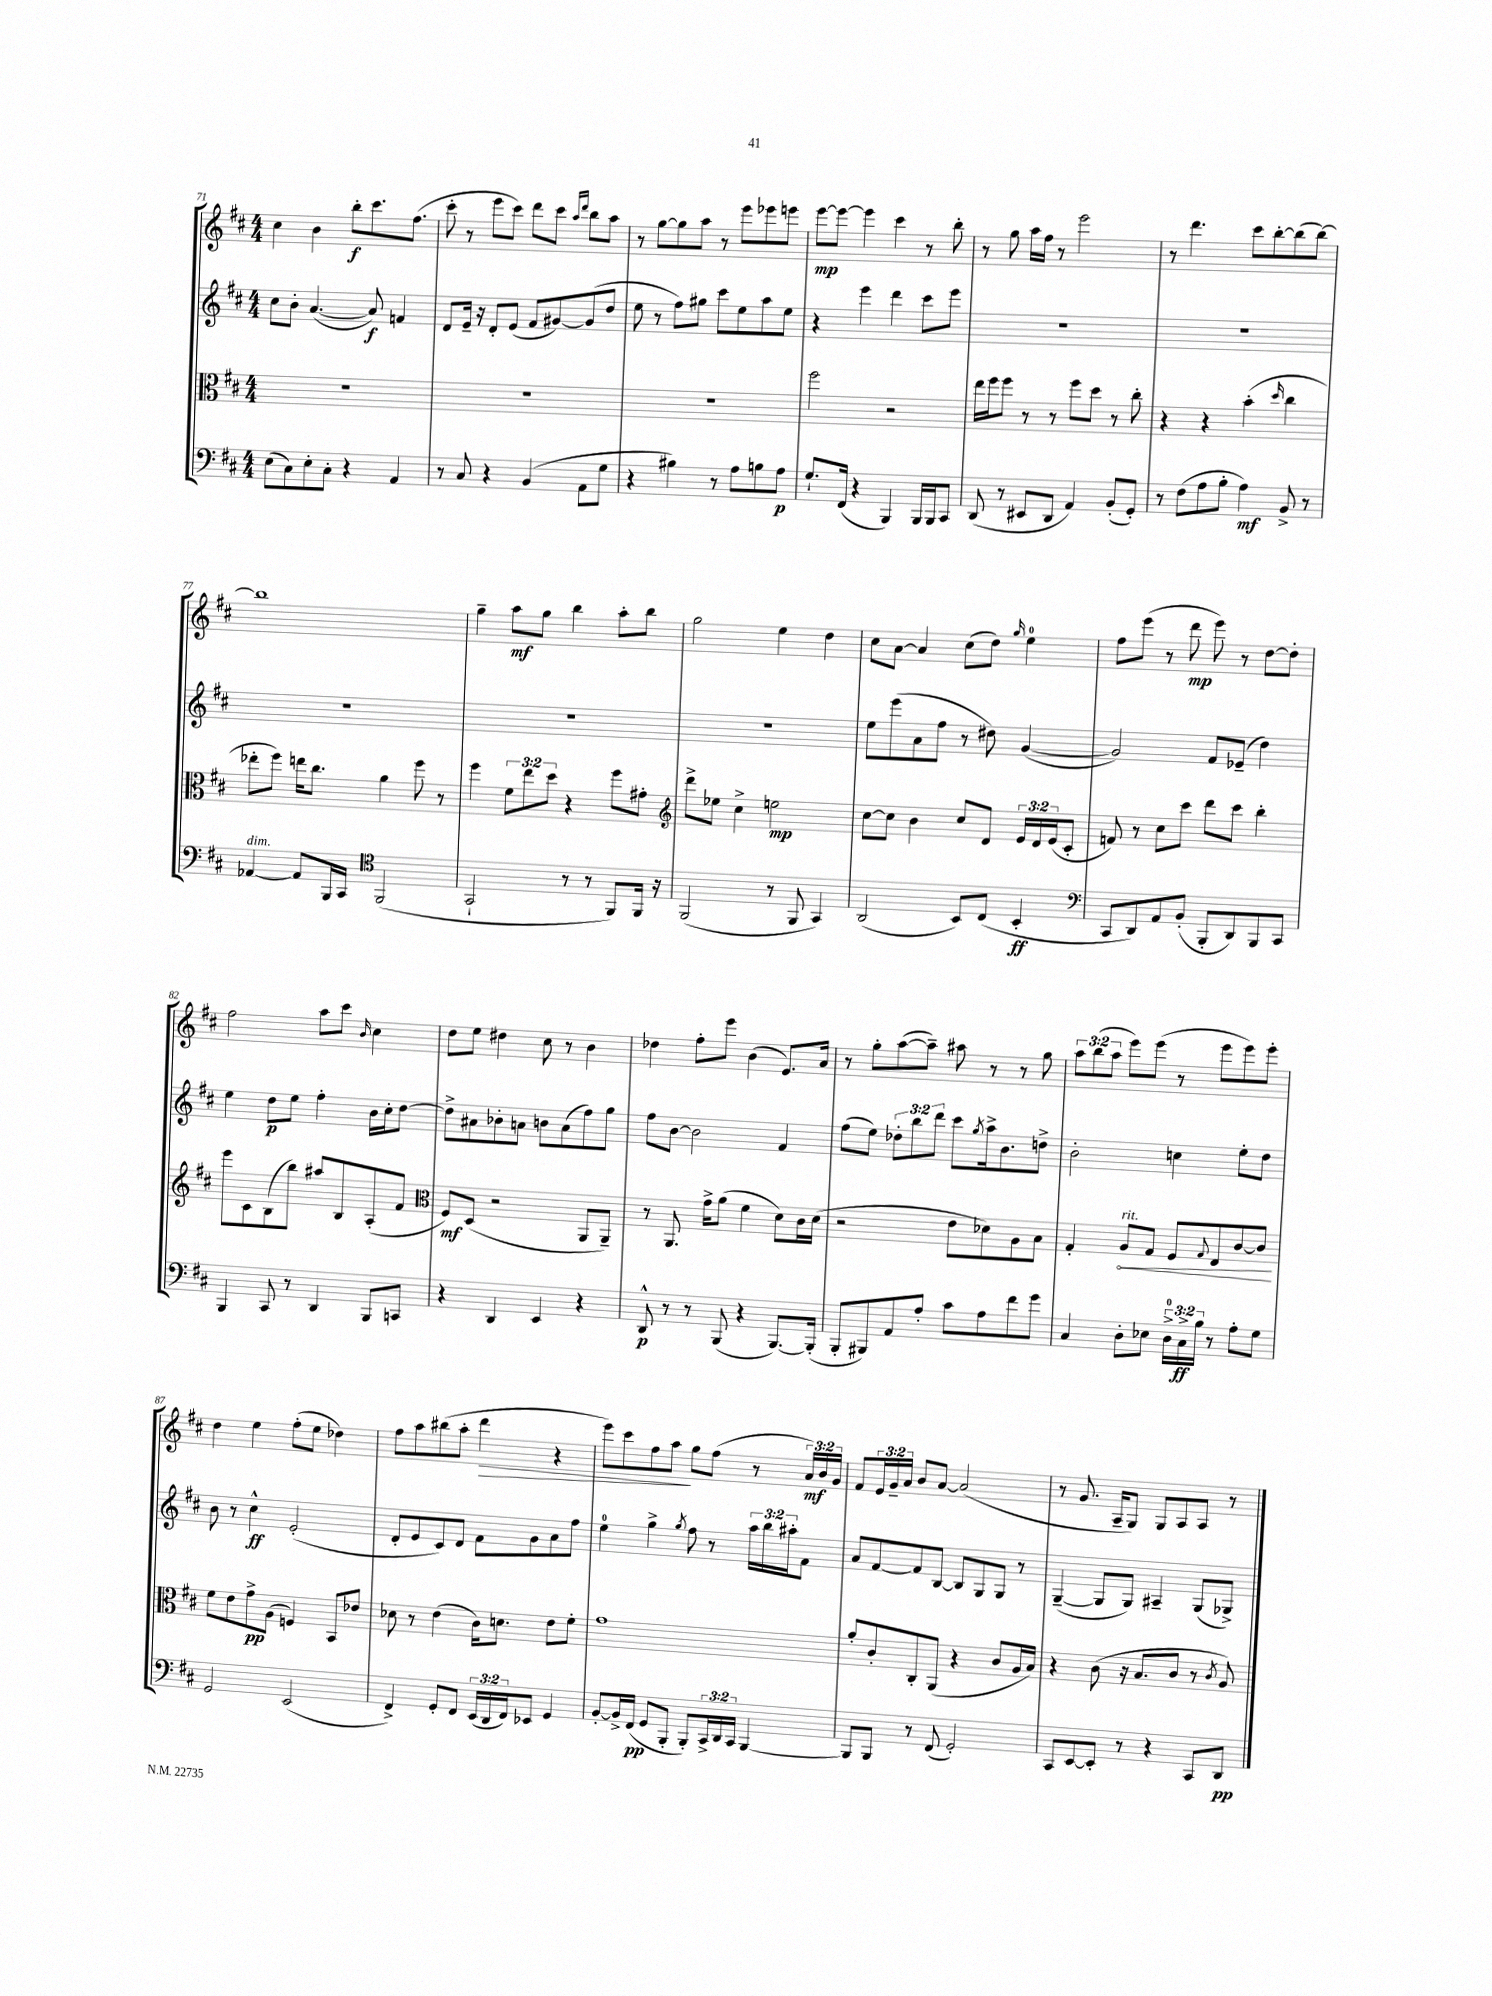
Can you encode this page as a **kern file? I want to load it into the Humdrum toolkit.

**kern	**dynam	**kern	**dynam	**kern	**dynam	**kern	**dynam
*part4	*part4	*part3	*part3	*part2	*part2	*part1	*part1
*staff4	*staff4	*staff3	*staff3	*staff2	*staff2	*staff1	*staff1
*clefF4	*	*clefC3	*	*clefG2	*	*clefG2	*
*k[f#c#]	*	*k[f#c#]	*	*k[f#c#]	*	*k[f#c#]	*
*M4/4	*	*M4/4	*	*M4/4	*	*M4/4	*
=71	=71	=71	=71	=71	=71	=71	=71
(8E\L	.	1r	.	8cc#\L	.	4cc#\	.
8C#\)	.	.	.	8b'\J	.	.	.
8E'\	.	.	.	([4.a/	.	4b\	.
8C#'\J	.	.	.	.	.	.	.
4r	.	.	.	.	.	8bb'\L	f
.	.	.	.	8a/])	f	8.ccc#\	.
4AA/	.	.	.	4fn/	.	.	.
.	.	.	.	.	.	(8.ff#\J	.
=72	=72	=72	=72	=72	=72	=72	=72
8r	.	1r	.	8d/L	.	8ccc#'\	.
8C#/	.	.	.	16e~/Jk	.	8r	.
.	.	.	.	16r	.	.	.
4r	.	.	.	8d'/L	.	8eee\L	.
.	.	.	.	(8e/J	.	8ccc#\J)	.
(4BB/	.	.	.	8f#/L	.	8ddd\L	.
.	.	.	.	[8g#X/)	.	8ccc#\J	.
.	.	.	.	.	.	16qqaa/LL	.
.	.	.	.	.	.	16qqddd/JJ	.
8AA\L	.	.	.	(8g#/]	.	8bb\L	.
8G\J	.	.	.	8dd/J	.	8aa\J	.
=73	=73	=73	=73	=73	=73	=73	=73
4r	.	1r	.	8ee\	.	8r	.
.	.	.	.	8r	.	[8gg\L	.
4B#X\)	.	.	.	8ff#\L)	.	8gg\]	.
.	.	.	.	8gg#X\J	.	8aa\J	.
8r	.	.	.	8ccc#\L	.	8r	.
8A\L	.	.	.	8ee\	.	8eee\L	.
8Bn\	.	.	.	8aa\	.	8eee-X\	.
8A\J	p	.	.	8ee\J	.	8eeen\J	.
=74	=74	=74	=74	=74	=74	=74	=74
8.G`/L	.	2ff#\	.	4r	.	[8eee\L	mp
.	.	.	.	.	.	8eee\J_	.
(16FF#/Jk	.	.	.	.	.	.	.
4r	.	.	.	4eee\	.	4eee\]	.
4BBB/)	.	2r	.	4ddd\	.	4ccc#\	.
16BBB/LL	.	.	.	8ccc#\L	.	8r	.
16BBB/J	.	.	.	.	.	.	.
8CC#/J	.	.	.	8eee\J	.	8bb'\	.
=75	=75	=75	=75	=75	=75	=75	=75
(8DD/	.	16ee\LL	.	1r	.	8r	.
.	.	16ff#\J	.	.	.	.	.
8r	.	8ff#\J	.	.	.	8gg\	.
8EE#X/L	.	8r	.	.	.	16aa\LL	.
.	.	.	.	.	.	16ff#\JJ	.
8DD/J	.	8r	.	.	.	8r	.
4AA/)	.	8ff#\L	.	.	.	2eee\	.
.	.	8dd\J	.	.	.	.	.
(8BB'/L	.	8r	.	.	.	.	.
8GG'/J)	.	8cc#'\	.	.	.	.	.
=76	=76	=76	=76	=76	=76	=76	=76
8r	.	4r	.	1r	.	8r	.
(8F#\L	.	.	.	.	.	4.ddd\	.
8A\	.	4r	.	.	.	.	.
8B'\J	.	.	.	.	.	.	.
4A\)	mf	(4b'\	.	.	.	8ccc#\L	.
.	.	.	.	.	.	[8bb'\	.
.	.	16qqdd/	.	.	.	.	.
8BB^/	.	4cc#\	.	.	.	(8bb\]	.
8r	.	.	.	.	.	[8bb\J)	.
!!LO:LB:g=z
=77	=77	=77	=77	=77	=77	=77	=77
!LO:TX:a:i:t=dim.	!	!	!	!	!	!	!
[4AA-X/	.	8ee-X'\L	.	1r	.	1bb]	.
.	.	8ff#\J)	.	.	.	.	.
8AA-/L]	.	16een\KL	.	.	.	.	.
.	.	8.cc#\J	.	.	.	.	.
16BBB/L	.	.	.	.	.	.	.
16CC#/JJ	.	.	.	.	.	.	.
*clefC4	*	*	*	*	*	*	*
(2FF#/	.	4a\	.	.	.	.	.
.	.	8ff#\	.	.	.	.	.
.	.	8r	.	.	.	.	.
=78	=78	=78	=78	=78	=78	=78	=78
2GG`/	.	4ff#\	.	1r	.	4gg~\	.
.	.	12f#\L	.	.	.	8aa\L	mf
.	.	12ee\	.	.	.	.	.
.	.	.	.	.	.	8gg\J	.
.	.	12dd\J	.	.	.	.	.
8r	.	4r	.	.	.	4bb\	.
8r	.	.	.	.	.	.	.
8FF#/L)	.	8ff#\L	.	.	.	8aa'\L	.
16FF#/Jk	.	8g#X'\J	.	.	.	8bb\J	.
16r	.	.	.	.	.	.	.
=79	=79	=79	=79	=79	=79	=79	=79
*	*	*clefG2	*	*	*	*	*
(2FF#/	.	8ddd^\L	.	1r	.	2gg\	.
.	.	8ee-X\J	.	.	.	.	.
.	.	4cc#^\	.	.	.	.	.
8r	.	2een\	mp	.	.	4ee\	.
8FF#/	.	.	.	.	.	.	.
4GG/)	.	.	.	.	.	4dd\	.
=80	=80	=80	=80	=80	=80	=80	=80
(2AA/	.	[8cc#\L	.	8ee\L	.	8cc#\L	.
.	.	8cc#\J]	.	(8eee\	.	[8a\J	.
.	.	4b\	.	8a\	.	4a/]	.
.	.	.	.	8ff#\J	.	.	.
8BB/L)	.	8cc#/L	.	8r	.	(8cc#\L	.
(8C#/J	.	8d/J	.	8dd#X\)	.	8dd\J)	.
.	.	.	.	.	.	16qqgg/	.
4BB'/	ff	24e/LL	.	([4g/	.	4ee\	.
.	.	24d/	.	.	.	.	.
.	.	(24e/J	.	.	.	.	.
.	.	8c#'/J	.	.	.	.	.
=81	=81	=81	=81	=81	=81	=81	=81
*clefF4	*	*	*	*	*	*	*
8CC#/L	.	8fn/)	.	2g/])	.	8ff#\L	.
8DD/)	.	8r	.	.	.	(8eee\J	.
8AA/	.	8cc#\L	.	.	.	8r	.
(8BB'/J	.	8ccc#\J	.	.	.	8ddd\	mp
8BBB'/L	.	8ddd\L	.	8f#/L	.	8eee\)	.
8DD/)	.	8ccc#\J	.	(8e-X~/J	.	8r	.
8BBB/	.	4bb'\	.	4dd\)	.	[8dd\L	.
8CC#/J	.	.	.	.	.	8dd'\J]	.
!!LO:LB:g=z
=82	=82	=82	=82	=82	=82	=82	=82
4BBB/	.	8eee\L	.	4ee\	.	2ff#\	.
.	.	8c#\	.	.	.	.	.
8CC#/	.	(8B\	.	8dd\L	p	.	.
8r	.	8bb\J)	.	8ee\J	.	.	.
4DD/	.	8aa#X/L	.	4ff#'\	.	8aa\L	.
.	.	8B/	.	.	.	8ccc#\J	.
.	.	.	.	.	.	16qqb/	.
8BBB/L	.	(8A'/	.	16b\LL	.	4cc#\	.
.	.	.	.	16cc#'\J	.	.	.
8CCn/J	.	8f#/J	.	[8dd\J	.	.	.
=83	=83	=83	=83	=83	=83	=83	=83
*	*	*clefC3	*	*	*	*	*
4r	.	8F#/L)	mf	8dd^\L]	.	8dd\L	.
.	.	(8D/J	.	8a#X\	.	8ee\J	.
4DD/	.	2r	.	8b-X'\	.	4dd#X\	.
.	.	.	.	8an\J	.	.	.
4EE/	.	.	.	8bn\L	.	8cc#\	.
.	.	.	.	(8a\	.	8r	.
4r	.	8AA/L	.	8ff#\)	.	4b\	.
.	.	8AA~/J)	.	8gg\J	.	.	.
=84	=84	=84	=84	=84	=84	=84	=84
8DD^^/	p	8r	.	8ff#\L	.	4dd-X\	.
8r	.	8.AA/	.	[8b\J	.	.	.
8r	.	.	.	2b\]	.	8ff#'\L	.
.	.	16g^\KL	.	.	.	.	.
(8BBB/	.	(8a\J	.	.	.	8eee\J	.
4r	.	4f#\	.	.	.	(4b\	.
[8.BBB/L)	.	8d\L)	.	4f#/	.	8.e/L)	.
.	.	16c#\L	.	.	.	.	.
(16BBB'/Jk]	.	(16d\JJ	.	.	.	16a/Jk	.
=85	=85	=85	=85	=85	=85	=85	=85
8BBB'/L	.	2r	.	(8ff#\L	.	8r	.
8BBB#X/)	.	.	.	8ee\J)	.	8gg'\L	.
8AA/	.	.	.	12dd-X'\L	.	([8aa\	.
.	.	.	.	12bb\	.	.	.
8A'/J	.	.	.	.	.	8aa~\J])	.
.	.	.	.	12ddd\J	.	.	.
8c#\L	.	8e\L	.	8ccc#\L	.	8aa#X\	.
.	.	.	.	8qgg/	.	.	.
8A\	.	8d-X\)	.	16aa^\k	.	8r	.
.	.	.	.	8.b\	.	.	.
8f#\	.	8A\	.	.	.	8r	.
8g\J	.	8B\J	.	8ddn^\J	.	8gg\	.
=86	=86	=86	=86	=86	=86	=86	=86
4C#/	.	4G'/	.	2b'\	.	12aa\L	.
.	.	.	.	.	.	(12bb\	.
.	.	.	.	.	.	12aa\J	.
!	!	!LO:TX:a:i:t=rit.	!	!	!	!	!
!	!	!	!LO:HP:b	!	!	!	!
8D'\L	.	8A/L	<	.	.	8eee\L)	.
8E-X\J	.	8G/J	.	.	.	(8eee\J	.
24D^\LL	.	8F#/L	.	4ccn\	.	8r	.
24C#^\	ff	.	.	.	.	.	.
24B\JJ	.	.	.	.	.	.	.
.	.	8qqG/	.	.	.	.	.
8r	.	8E/	.	.	.	8eee\L	.
8A'\L	.	[8c#/	.	8ee'\L	.	8eee\)	.
8G\J	.	8c#/J]	.	8dd\J	.	8eee'\J	.
.	.	.	[	.	.	.	.
!!LO:LB:g=z
=87	=87	=87	=87	=87	=87	=87	=87
2GG/	.	8f#\L	.	8b\	.	4dd\	.
.	.	8e\	.	8r	.	.	.
.	.	8g^\	pp	4cc#^^\	ff	4ee\	.
.	.	(8A\J	.	.	.	.	.
(2EE/	.	4Fn/)	.	(2e'/	.	(8ff#'\L	.
.	.	.	.	.	.	8ee\J	.
.	.	8BB/L	.	.	.	4dd-X\)	.
.	.	8e-X/J	.	.	.	.	.
=88	=88	=88	=88	=88	=88	=88	=88
4FF#^/)	.	8d-X\	.	8d'/L	.	8ff#\L	.
.	.	8r	.	8e/	.	8aa\	.
8GG'/L	.	(4e\	.	8c#/)	.	(8bb#X\	.
8FF#/J	.	.	.	8d/J	.	8aa'\J	.
!	!	!	!	!	!	!	!LO:HP:b
(24EE/LL	.	16c#\KL)	.	8f#\L	.	4ddd\	>
24DD/	.	.	.	.	.	.	.
.	.	8.dn\J	.	.	.	.	.
24FF#/J)	.	.	.	.	.	.	.
8EE-X/J	.	.	.	8g\	.	.	.
4GG/	.	8e\L	.	8a\	.	4r	.
.	.	8f#'\J	.	8ff#\J	.	.	.
=89	=89	=89	=89	=89	=89	=89	=89
[8BB'/L	.	1g	.	4ee\	.	8eee\L)	.
16BB^/L]	.	.	.	.	.	8ccc#\	.
(16FF#/JJ	pp	.	.	.	.	.	.
8GG/L	.	.	.	4gg^\	.	8ff#\	.
8BBB'/J	.	.	.	.	.	8aa\J	.
.	.	.	.	8qgg/	.	.	.
8BBB'/L)	.	.	.	8ff#\	.	8gg\L	]
24CC#^/L	.	.	.	8r	.	(8ff#\J	.
24DD/	.	.	.	.	.	.	.
24CC#/JJ	.	.	.	.	.	.	.
[4BBB/	.	.	.	24aa\LL	.	8r	.
.	.	.	.	24bb\	.	.	.
.	.	.	.	24aa#X'\J	.	.	.
.	.	.	.	8f#\J	.	24a/LL)	mf
.	.	.	.	.	.	24b/	.
.	.	.	.	.	.	24g/JJ	.
=90	=90	=90	=90	=90	=90	=90	=90
8BBB/L]	.	8a'/L	.	8a/L	.	8f#/L	.
8BBB/J	.	8c#'/	.	[8f#/	.	24e/L	.
.	.	.	.	.	.	24g~/	.
.	.	.	.	.	.	24a/JJ	.
8r	.	8C#'/	.	8f#/]	.	8b/L	.
(8FF#/	.	(8AA/J	.	[8B/J	.	[8a/J	.
2GG'/)	.	4r	.	8B/L]	.	(2a/]	.
.	.	.	.	8G/	.	.	.
.	.	8c#/L	.	8G/J	.	.	.
.	.	16A/L	.	8r	.	.	.
.	.	16B/JJ)	.	.	.	.	.
=91	=91	=91	=91	=91	=91	=91	=91
8CC#/L	.	4r	.	([4G~/	.	8r	.
[8EE/	.	.	.	.	.	8.g/	.
8EE'/J]	.	(8c#\	.	8G/L]	.	.	.
.	.	.	.	.	.	16A~/KL	.
8r	.	16r	.	8G/J)	.	8G/J)	.
.	.	8.B/L	.	.	.	.	.
4r	.	.	.	4A#X~/	.	8G/L	.
.	.	8c#/J	.	.	.	8A/	.
8CC#/L	.	8r	.	(8G/L	.	8A/J	.
.	.	8qc#/	.	.	.	.	.
8DD/J	pp	8A/)	.	8G-X^/J)	.	8r	.
==	==	==	==	==	==	==	==
*-	*-	*-	*-	*-	*-	*-	*-
